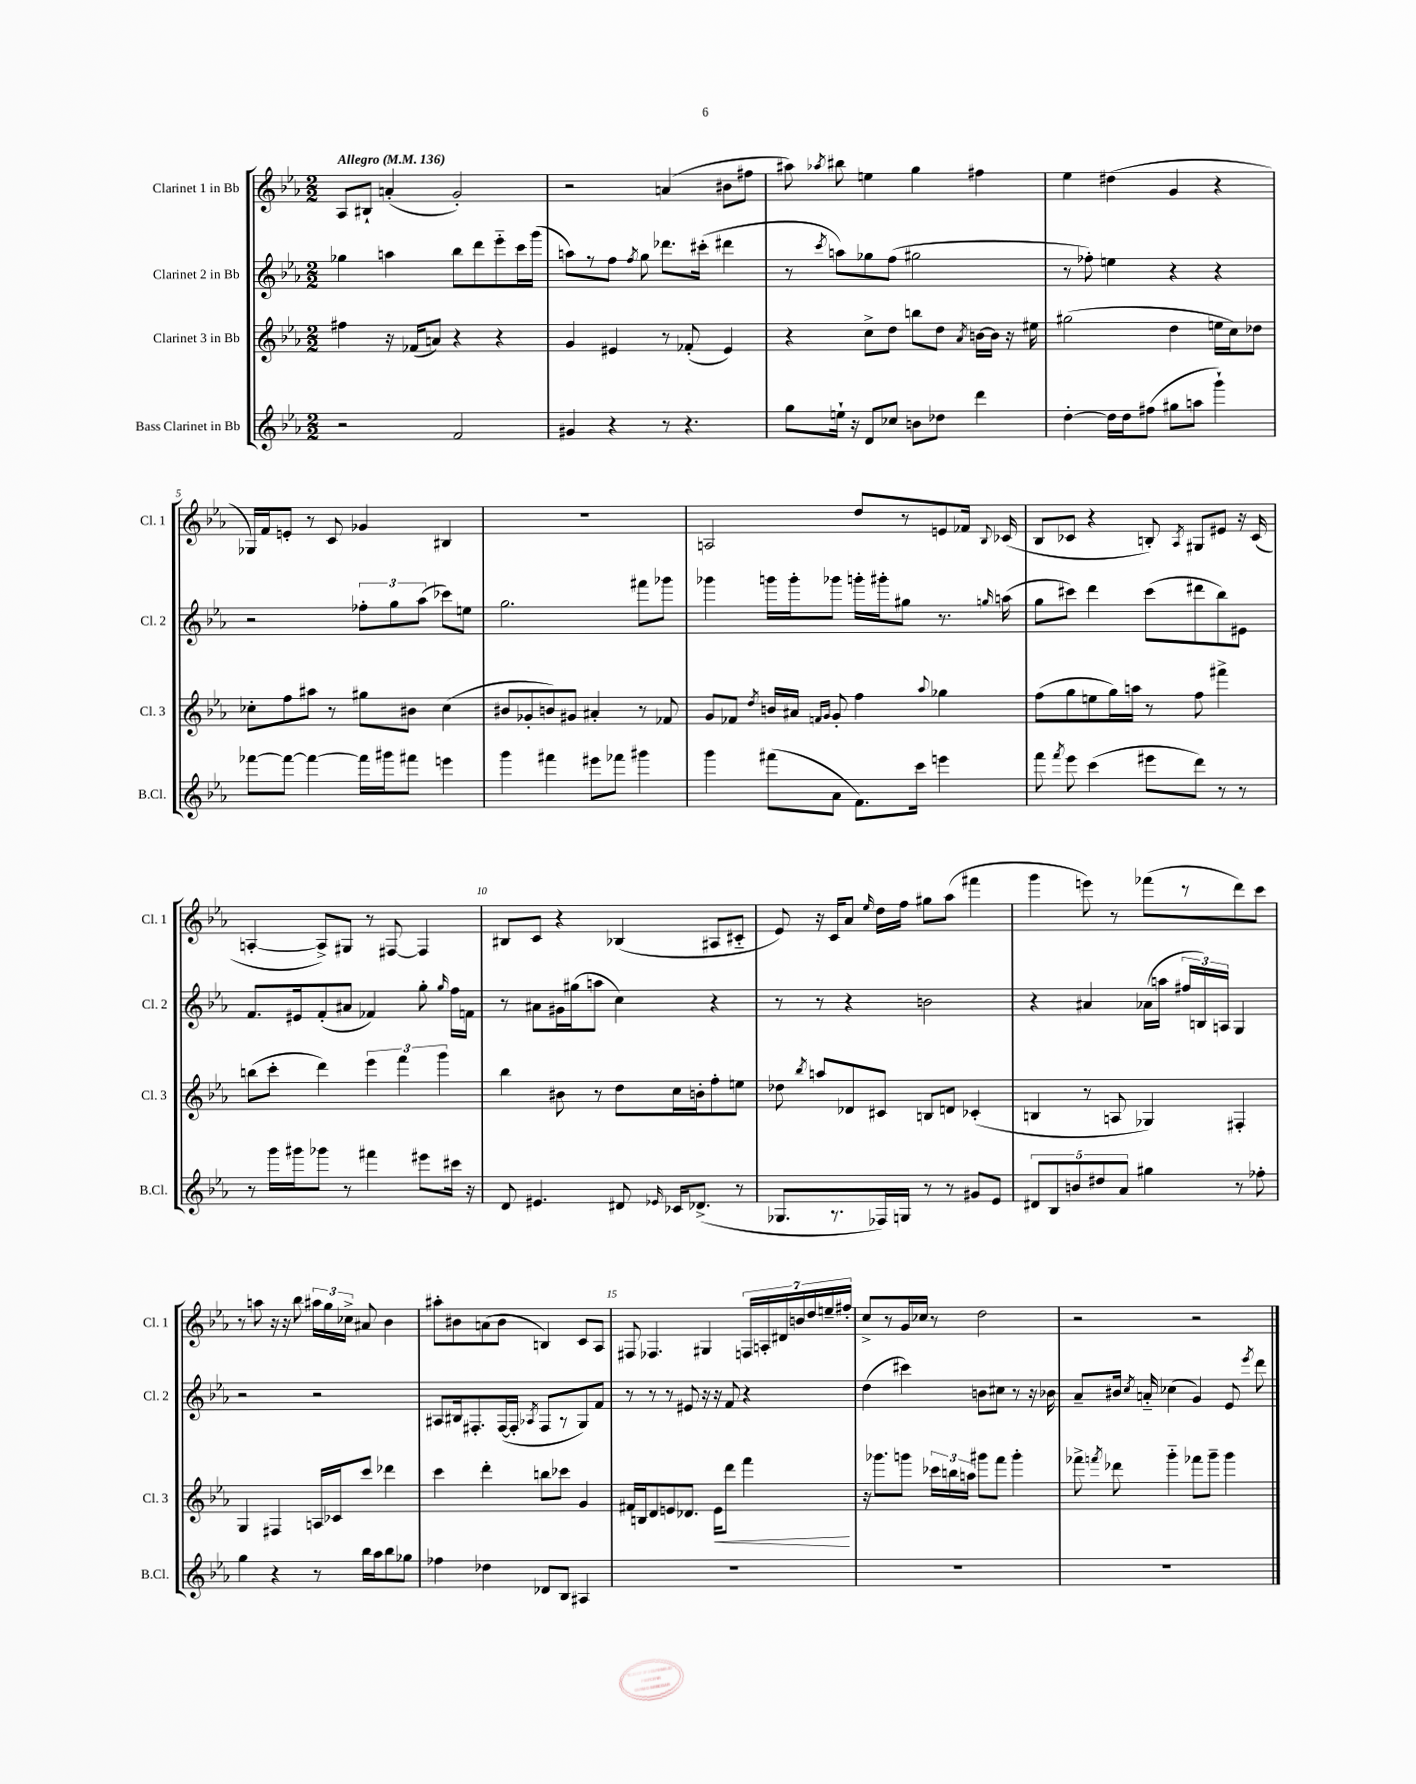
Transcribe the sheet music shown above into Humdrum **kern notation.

**kern	**kern	**dynam	**kern	**kern
*part4	*part3	*part3	*part2	*part1
*staff4	*staff3	*staff3	*staff2	*staff1
*I"Bass Clarinet in Bb	*I"Clarinet 3 in Bb	*	*I"Clarinet 2 in Bb	*I"Clarinet 1 in Bb
*I'B.Cl.	*I'Cl. 3	*	*I'Cl. 2	*I'Cl. 1
*clefG2	*clefG2	*	*clefG2	*clefG2
*k[b-e-a-]	*k[b-e-a-]	*	*k[b-e-a-]	*k[b-e-a-]
*M2/2	*M2/2	*	*M2/2	*M2/2
*MM136	*MM136	*	*MM136	*MM136
=1	=1	=1	=1	=1
!	!	!	!	!LO:TX:a:B:t=Allegro
2r	4ff#X\	.	4gg-X\	8A-/L
.	.	.	.	8B#X`/J
.	16r	.	4aan\	(4an'/
.	(16f-X/KL	.	.	.
.	8an/J)	.	.	.
2f/	4r	.	8bb-\L	2g'/)
.	.	.	8ddd\	.
.	4r	.	8eee-\	.
.	.	.	16ccc\L	.
.	.	.	(16ggg\JJ	.
=2	=2	=2	=2	=2
4g#X/	4g/	.	8aan\L)	2r
.	.	.	8r	.
4r	4e#X/	.	8ff\J	.
.	.	.	8qff/	.
.	.	.	8gg\	.
8r	8r	.	8.ddd-X\L	(4an/
4.r	(8f-X'/	.	.	.
.	.	.	(16ccc#X'\Jk	.
.	4e#/)	.	4ddd#X\	8b#X\L
.	.	.	.	8ff#X\J
=3	=3	=3	=3	=3
8gg\L	4r	.	8r	8aa#X\)
.	.	.	8qccc/	8qaa-X/
16een`\Jk	.	.	8aan\L)	8bb#X\
16r	.	.	.	.
8d/L	8cc^\L	.	8gg-X\	4een\
8cc-X/J	8dd\J	.	(8ff\J	.
8bn\L	8bbn\L	.	2gg#X\	4gg\
8dd-X\J	8dd\J	.	.	.
.	8qa-/	.	.	.
4ddd\	[16bn\LL	.	.	4ff#X\
.	16b\JJ]	.	.	.
.	16r	.	.	.
.	16ee#X\	.	.	.
=4	=4	=4	=4	=4
[4dd'\	(2gg#X\	.	8r	4ee-\
.	.	.	8ff-X'\)	.
16dd\LL]	.	.	4een\	(4dd#X\
16dd\J	.	.	.	.
(8ff#X\J	.	.	.	.
8gg#X\L	4dd\	.	4r	4g/
8aan\J	.	.	.	.
4ggg`\)	16een\LL	.	4r	4r
.	16cc\J)	.	.	.
.	8dd-X\J	.	.	.
!!LO:LB:g=z
=5	=5	=5	=5	=5
[8fff-X\L	8cc-X'\L	.	2r	16G-X/LL)
.	.	.	.	16f/J
8fff-\J_	8ff\	.	.	8en'/J
4fff-\_	8aa#X\J	.	.	8r
.	8r	.	.	8c/
16fff-\LL]	8gg#X\L	.	12ff-X'\L	4g-X/
16ggg#X\J	.	.	.	.
.	.	.	12gg\	.
8fff#X\J	8b#X\J	.	.	.
.	.	.	(12aa-\J	.
4eeen\	(4cc-\	.	8ccc-X\L)	4B#X/
.	.	.	8een\J	.
=6	=6	=6	=6	=6
4ggg\	8b#X/L	.	2.gg\	1r
.	8g-X'/	.	.	.
4fff#X\	8bn/)	.	.	.
.	8g#X/J	.	.	.
8eee#X\L	4a#X'/	.	.	.
8fff-X\J	.	.	.	.
4ggg#X\	8r	.	8fff#X\L	.
.	8f-X/	.	8ggg-X\J	.
=7	=7	=7	=7	=7
4ggg\	8g/L	.	4ggg-X\	2An/
.	8f-X/J	.	.	.
.	8qdd/	.	.	.
(8fff#X\L	16bn/LL	.	16gggn\LL	.
.	16a#X/JJ	.	16ggg'\J	.
.	16qqfn/LL	.	.	.
.	16qqg/JJ	.	.	.
8a-\J	8g'/	.	8ggg-X\J	.
8.f\L)	4ff\	.	16gggn'\LL	8dd/L
.	.	.	16ggg#X'\J	.
.	.	.	8gg#X\J	8r
16ccc\Jk	.	.	.	.
.	8qqaa-/	.	.	.
4eeen\	4gg-X\	.	8.r	8en/
.	.	.	.	16f-X/Jk
.	.	.	16qqggn/	8qqB-/
.	.	.	(16aan\	(16c-X/
=8	=8	=8	=8	=8
8fff\	(8ff\L	.	8gg\L	8B-/L
8qfff/	.	.	.	.
8eee-\	8gg\	.	8ccc#X\J)	8c-X/J
(4ccc\	8een\	.	4ddd\	4r
.	16gg\L)	.	.	.
.	16aan\JJ	.	.	.
8eee#X\L	8r	.	(8ccc#\L	8Bn'/)
.	.	.	.	8qA-/
8ddd\J)	8ff\	.	8ddd#X\	8G#X/L
8r	4fff#X^\	.	8bb-\)	8e#X/J
8r	.	.	8e#X\J	16r
.	.	.	.	(16c-/
!!LO:LB:g=z
=9	=9	=9	=9	=9
8r	(8bbn\L	.	8.f/L	[4An'/
16ggg\LL	8ccc'\J	.	.	.
16ggg#X\J	.	.	16e#X/k	.
8ggg-X\J	4ddd\)	.	(8f'/	8A^/L])
8r	.	.	8a#X/J	8G#X/J
4fff#X\	6eee-\	.	4f-X/)	8r
.	.	.	.	[8F#X/
.	6fff\	.	.	.
8eee#X\L	.	.	8gg'\	4F#/]
.	6ggg\	.	.	.
.	.	.	16qqgg/	.
16ccc#X\Jk	.	.	16ff\LL	.
16r	.	.	16fn\JJ	.
=10	=10	=10	=10	=10
8d/	4bb-\	.	8r	8B#X/L
4.e#X/	.	.	8a#X\L	8c/J
.	8b#X\	.	16g#X\L	4r
.	.	.	(16gg#X\J	.
.	8r	.	8aan\J	.
8d#X/	8dd\L	.	4cc\)	(4B-X/
16qqe-X/	.	.	.	.
16c-X/KL	16cc\L	.	.	.
(8.d-X^/J	16bn'\J	.	.	.
.	8ff'\	.	4r	8A#X/L
8r	8een\J	.	.	8c#X/J
=11	=11	=11	=11	=11
8.G-X/L	8dd-X\	.	8r	8e-/)
.	8qbb-/	.	.	.
.	8aan/L	.	8r	16r
8.r	.	.	.	16c/KL
.	8d-X/	.	4r	8a-/J
.	.	.	.	16qqee-/
16F-X/L)	8c#X/J	.	.	16dd\LL
16Gn/JJ	.	.	.	16ff\JJ
8r	8Bn/L	.	2bn\	8gg#X\L
8r	8dn/J	.	.	(8aa-\J
8g#X/L	(4c-X'/	.	.	4fff#X\
8e-/J	.	.	.	.
=12	=12	=12	=12	=12
10d#X/L	4Bn/	.	4r	4ggg\
10B-/	.	.	.	.
10bn/	.	.	.	.
.	8r	.	4a#X/	8eeen\)
10dd#X/	.	.	.	.
.	8An/	.	.	8r
10a-/J	.	.	.	.
4gg#X\	4G-X/)	.	(16a-X\LL	(8fff-X\L
.	.	.	16aan\JJ	.
.	.	.	24ff#X/LL	8r
.	.	.	24Bn/)	.
.	.	.	24An/JJ	.
8r	4F#X'/	.	4G/	8ddd\)
8ff-X'\	.	.	.	8ccc\J
!!LO:LB:g=z
=13	=13	=13	=13	=13
4gg\	4G/	.	2r	8r
.	.	.	.	8aan\
4r	4F#X/	.	.	16r
.	.	.	.	16r
.	.	.	.	8bb-\
8r	16An/LL	.	2r	24aa#X\LL
.	.	.	.	24gg\
.	16c-X/J	.	.	.
.	.	.	.	24cc-X^\JJ
16bb-\LL	8ccc/J	.	.	8a#X/
16aa-\J	.	.	.	.
8bb-\	4ddd-X\	.	.	4b-\
8gg-X\J	.	.	.	.
=14	=14	=14	=14	=14
4ff-X\	4ccc\	.	8A#X/L	8aa#X'\L
.	.	.	16B#X/k	8b#X\
.	.	.	8.F#X'/	.
4dd-X\	4ddd'\	.	.	(8an\
.	.	.	([16F#/L	8b#\J
.	.	.	16F#'/JJ]	.
.	.	.	8qA-X/	.
8d-X/L	8bbn\L	.	8F#/L	4Bn/)
8B-/J	8ccc-X\J	.	8r	.
4A#X/	4g/	.	8G/)	8c/L
.	.	.	8f/J	8A-/J
=15	=15	=15	=15	=15
1r	16f#X/LL	.	8r	8F#X/
.	16Bn/J	.	.	.
.	8d/	.	8r	4.F-X/
.	8en/	.	8r	.
.	8.d-X/J	.	8e#X/	.
.	.	.	16r	4G#X/
!	!	!LO:HP:b	!	!
.	16e\KL	<	16r	.
.	8ddd\J	.	8f/	.
.	4fff\	.	4r	28Fn/LL
.	.	.	.	28An'/
.	.	.	.	28d#X/
.	.	.	.	28bn/
.	.	.	.	28dd/
.	.	.	.	28een~/
.	.	.	.	28ff#X'/JJ
.	.	[	.	.
=16	=16	=16	=16	=16
1r	16r	.	(4dd\	8cc^/L
.	8.ggg-X\L	.	.	.
.	.	.	.	8r
.	8gggn\J	.	4ccc#X\)	16g/L
.	.	.	.	16cc-X/JJ
.	24ccc-X\LL	.	.	8r
.	24bbn\	.	.	.
.	24aan\JJ	.	.	.
.	8ggg#X\L	.	8bn\L	2dd\
.	8fff\J	.	8cc#X\J	.
.	4ggg#'\	.	8r	.
.	.	.	16r	.
.	.	.	16b-X\	.
=17	=17	=17	=17	=17
1r	8fff-X^\	.	8a-~/L	2r
.	8qfffn/	.	.	.
.	8ddd-X\	.	16b#X/Jk	.
.	.	.	8qcc/	.
.	.	.	16an/	.
.	4ggg\	.	(4cc-X\	.
.	8fff-X\L	.	4g/)	2r
.	8ggg~\J	.	.	.
.	4ggg\	.	8e-/	.
.	.	.	8qeee-/	.
.	.	.	8ddd\	.
==	==	==	==	==
*-	*-	*-	*-	*-
